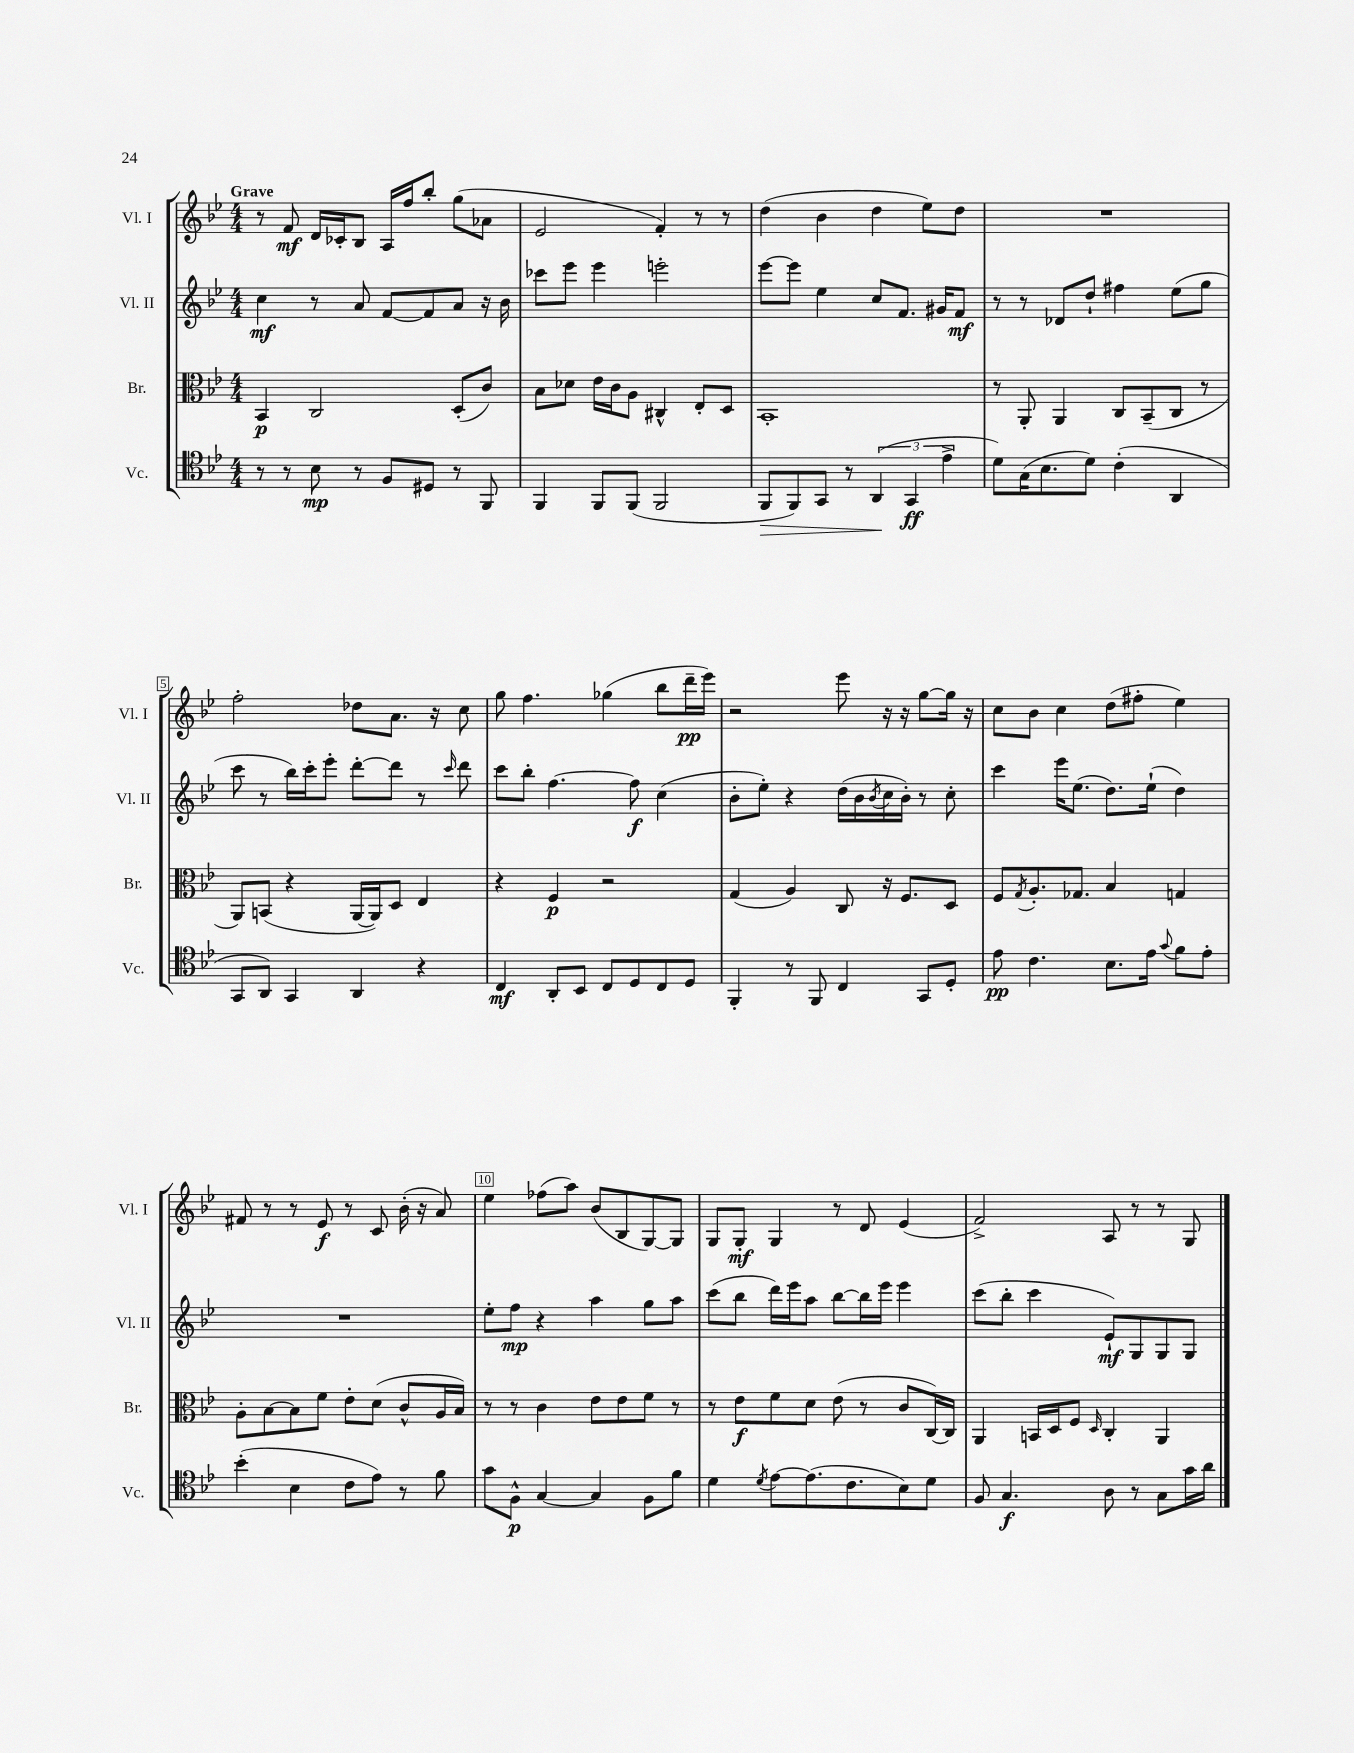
<<
\new StaffGroup <<
\new Staff = "s0" \with { instrumentName = "Vl. I" shortInstrumentName = "Vl. I" } {
    \clef treble \key bes \major \numericTimeSignature \time 4/4 \tempo "Grave"
    r8 f'8\mf d'16 ces'16-. bes8 a16 f''16 bes''8-. g''8( aes'8 |
    ees'2 f'4-.) r8 r8 |
    d''4( bes'4 d''4 ees''8) d''8 |
    R1 |
    f''2-. des''8 a'8. r16 c''8 |
    g''8 f''4. ges''4( bes''8 d'''16--\pp ees'''16) |
    r2 ees'''8 r16 r16 g''8~ g''16 r16 |
    c''8 bes'8 c''4 d''8( fis''8-. ees''4) |
    fis'8 r8 r8 ees'8\f r8 c'8 bes'16-.( r16 a'8) |
    ees''4 fes''8( a''8) bes'8( bes8 g8~) g8 |
    g8 g8-.\mf g4 r8 d'8 ees'4( |
    f'2->) a8 r8 r8 g8 \bar "|." |
}
\new Staff = "s1" \with { instrumentName = "Vl. II" shortInstrumentName = "Vl. II" } {
    \clef treble \key bes \major \numericTimeSignature \time 4/4
    c''4\mf r8 a'8 f'8~ f'8 a'8 r16 bes'16 |
    ces'''8 ees'''8 ees'''4 e'''2-. |
    ees'''8~ ees'''8 ees''4 c''8 f'8. gis'16 f'8\mf |
    r8 r8 des'8 d''8-! fis''4 ees''8( g''8 |
    c'''8 r8 bes''16) c'''16-. ees'''8-. d'''8~-. d'''8 r8 \grace { c'''16 } d'''8 |
    c'''8 bes''8-. f''4.~ f''8\f c''4( |
    bes'8-. ees''8-.) r4 d''16( bes'16 \acciaccatura { bes'8 } c''16 bes'16-.) r8 c''8-. |
    c'''4 ees'''16 ees''8.( d''8.) ees''16-!( d''4) |
    R1 |
    ees''8-. f''8\mp r4 a''4 g''8 a''8 |
    c'''8( bes''8 d'''16) ees'''16 a''8 bes''8~ bes''16 ees'''16 ees'''4 |
    c'''8( bes''8-. c'''4 ees'8-!\mf) g8 g8 g8 \bar "|." |
}
\new Staff = "s2" \with { instrumentName = "Br." shortInstrumentName = "Br." } {
    \clef alto \key bes \major \numericTimeSignature \time 4/4
    bes,4\p c2 d8-.( c'8) |
    bes8 des'8 ees'16 c'16 a8 cis4-^ ees8-. d8 |
    bes,1-. |
    r8 a,8-. a,4 c8 bes,8--( c8 r8 |
    a,8) b,8( r4 a,16~ a,16) d8 ees4 |
    r4 f4\p r2 |
    g4( a4) c8 r16 f8. d8 |
    f8 \acciaccatura { g8 } a8.-. ges8. bes4 g4 |
    a8-. bes8~ bes8 f'8 ees'8-. d'8( c'8-^ a16 bes16) |
    r8 r8 c'4 ees'8 ees'8 f'8 r8 |
    r8 ees'8\f f'8 d'8 ees'8( r8 c'8 c16~) c16 |
    a,4 b,16 d16 f8 \grace { d16 } c4-. a,4 \bar "|." |
}
\new Staff = "s3" \with { instrumentName = "Vc." shortInstrumentName = "Vc." } {
    \clef tenor \key bes \major \numericTimeSignature \time 4/4
    r8 r8 bes8\mp r8 f8 dis8 r8 f,8 |
    f,4 f,8 f,8( f,2 |
    f,8\> f,8) g,8 r8 \tuplet 3/2 { a,4\!( g,4\ff ees'4-> } |
    d'8) g16( bes8. d'8) c'4-.( a,4 |
    g,8 a,8) g,4 a,4 r4 |
    c4\mf a,8-. bes,8 c8 d8 c8 d8 |
    f,4-. r8 f,8 c4 g,8 d8-. |
    ees'8\pp c'4. bes8. ees'16 \appoggiatura { g'8 } f'8 ees'8-. |
    bes'4-.( bes4 c'8 ees'8) r8 f'8 |
    g'8 f8-^\p g4~ g4 f8 f'8 |
    d'4 \acciaccatura { d'8 } ees'8~ ees'8.( c'8. bes8) d'8 |
    f8 g4.\f a8 r8 g8 g'16 a'16 \bar "|." |
}
>>
>>
\layout { \context { \Score \override BarNumber.break-visibility = ##(#f #t #t) barNumberVisibility = #(every-nth-bar-number-visible 5) \override BarNumber.stencil = #(make-stencil-boxer 0.1 0.3 ly:text-interface::print) } }
